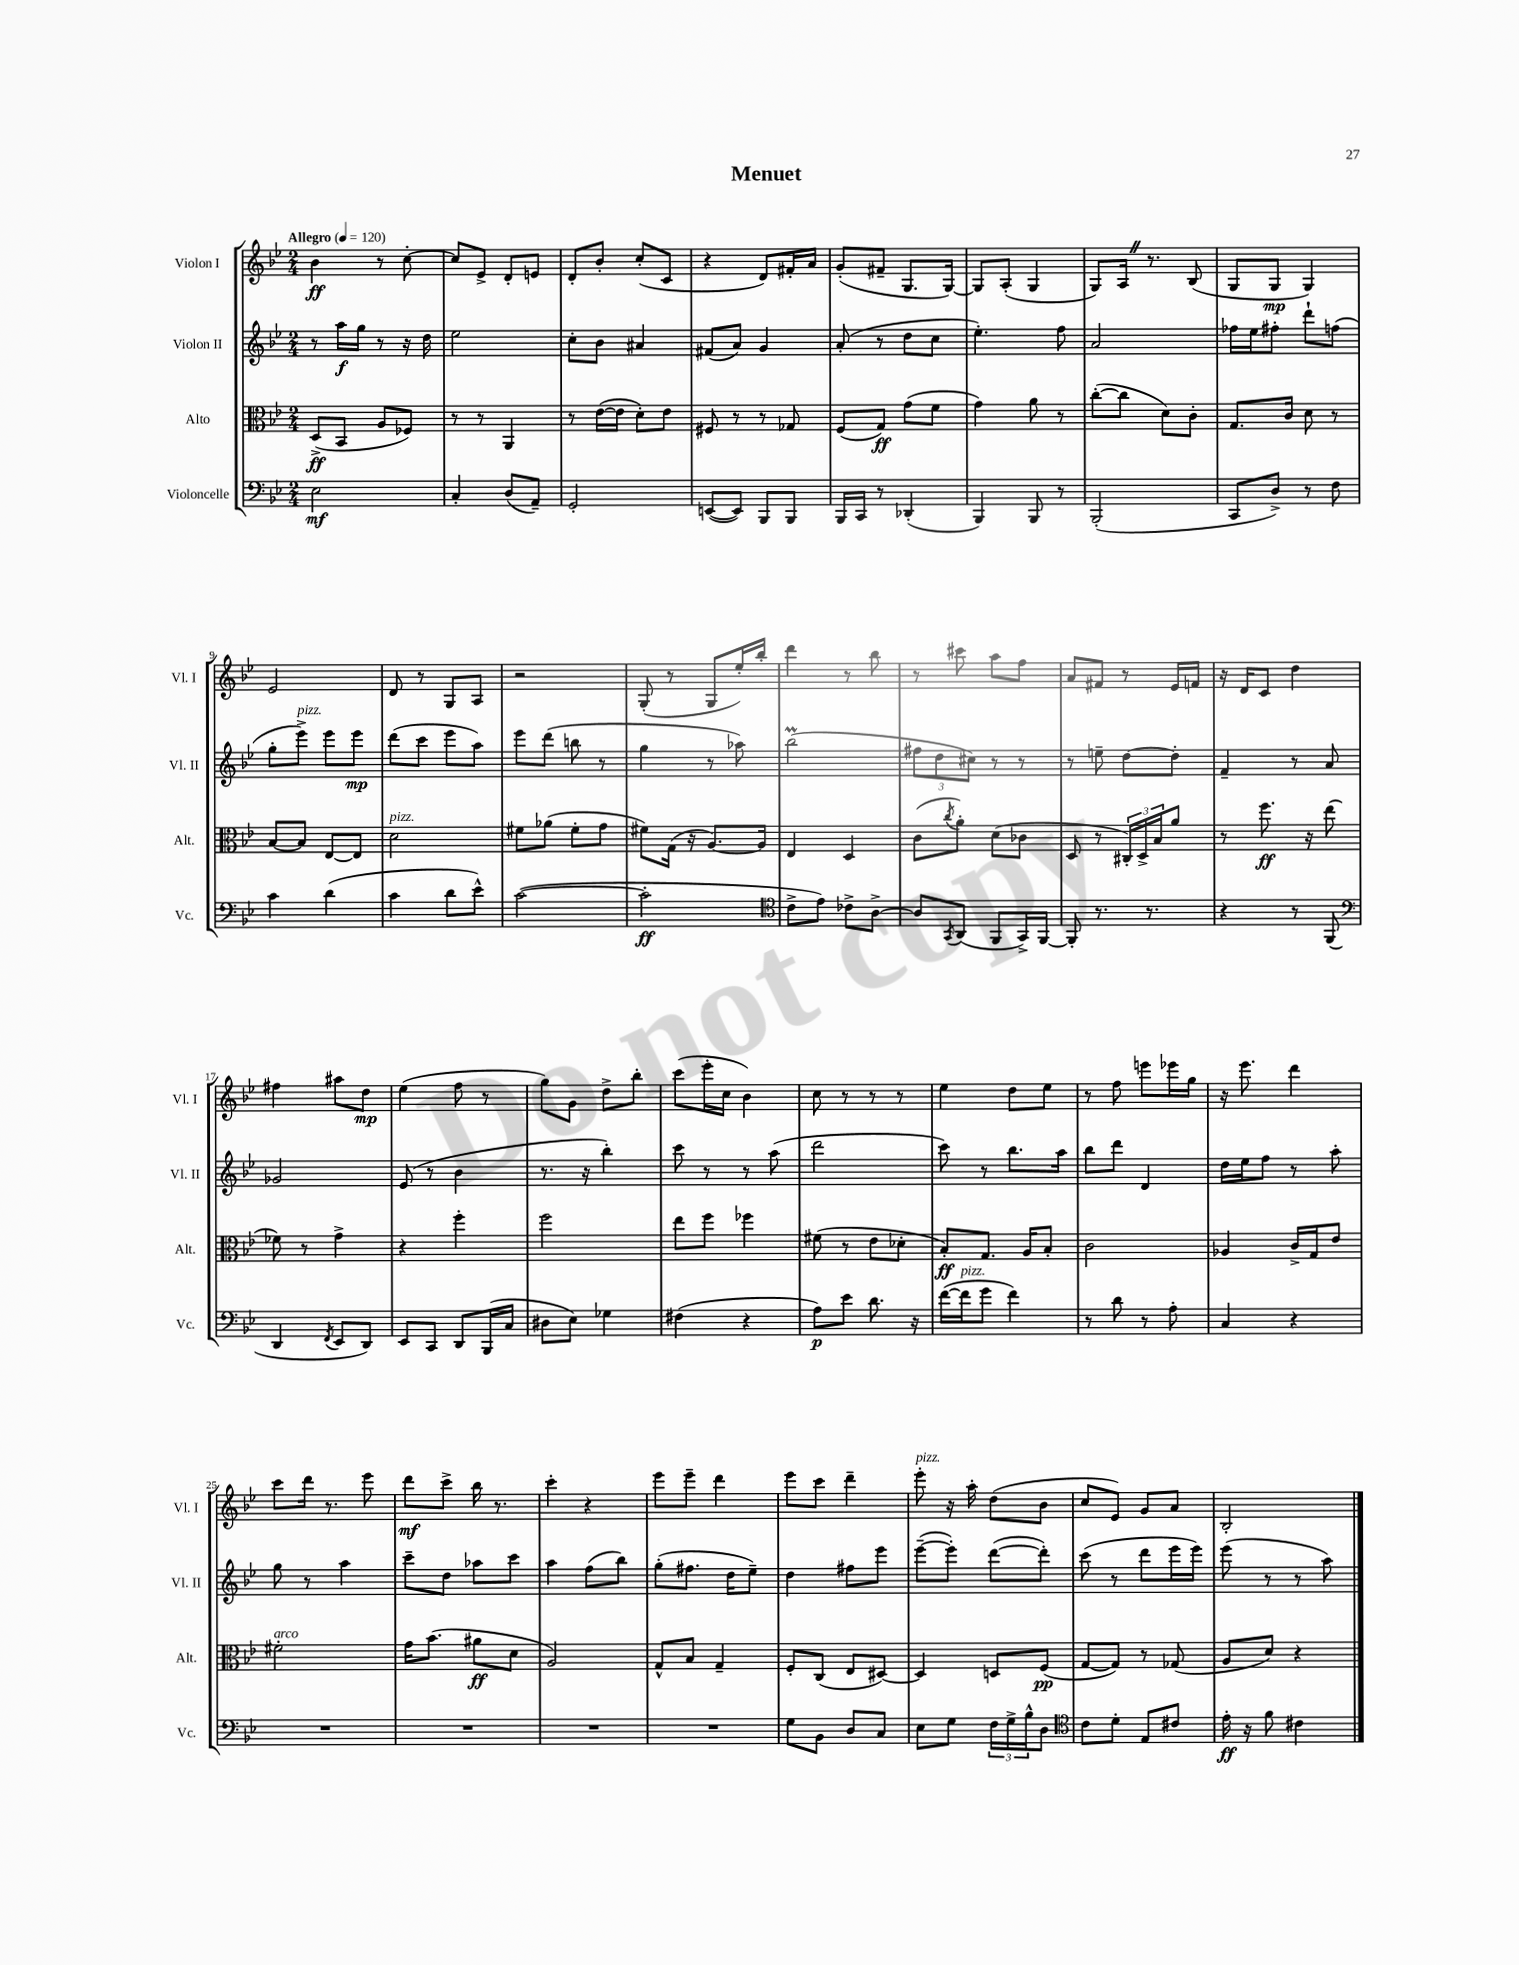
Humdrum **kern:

**kern	**kern	**kern	**kern
*staff4	*staff3	*staff2	*staff1
*clefF4	*clefC3	*clefG2	*clefG2
*k[b-e-]	*k[b-e-]	*k[b-e-]	*k[b-e-]
*M2/4	*M2/4	*M2/4	*M2/4
*MM120	*MM120	*MM120	*MM120
2E-\	(8D^/L	8r	4b-\
.	8BB-/J	16aa\LL	.
.	.	16gg\JJ	.
.	8A/L	8r	8r
.	8F-/J)	16r	[8cc'\
.	.	16dd\	.
=	=	=	=
4C'/	8r	2ee-\	8cc/]L
.	8r	.	8e-^/J
(8D/L	4AA/	.	8d'/L
8AA~/J)	.	.	8e/J
=	=	=	=
2GG'/	8r	8cc'\L	8d'/L
.	([16e-\LL	8b-\J	8b-'/J
.	16e-\]JJ	.	.
.	8d'\L)	4a#/	(8cc'/L
.	8e-\J	.	8c/J
=	=	=	=
([8EE/L	8F#/	(8f#/L	4r
8EE/]J)	8r	8a/J)	.
8BBB-/L	8r	4g/	8d/L)
8BBB-/J	8G-/	.	16f#'/L
.	.	.	16a/JJ
=	=	=	=
16BBB-/LL	(8F/L	(8a'/	(8g'/L
16CC/JJ	.	.	.
8r	8G/J)	8r	8f#~/J
(4DD-'/	(8g\L	8dd\L	8.G/L
.	8f\J	8cc\J	.
.	.	.	[16G/Jk)
=	=	=	=
4BBB-/)	4g\)	4.ee-'\)	8G/]L
.	.	.	(8A'/J
8BBB-/	8a\	.	4G/
8r	8r	8ff\	.
=	=	=	=
(2BBB-'/	([8cc'\L	2a/	8G/L)
.	8cc\]J	.	16A/Jk
.	.	.	8.r
.	8d\L)	.	.
.	8c'\J	.	(8B-/
=	=	=	=
8CC/L	8.G/L	16ff-\LL	8G/L
.	.	16ee-\J	.
8D^/J)	.	8ff#'\J	8G/J
.	16c/Jk	.	.
8r	8d\	8ddd`\L	4G/)
8F\	8r	(8ff\J	.
=	=	=	=
4c\	[8B-/L	8gg'\L	2e-/
.	8B-/]J	8eee-^\J)	.
(4d\	[8E-/L	8eee-\L	.
.	8E-/]J	8eee-\J	.
=	=	=	=
4c\	2d\	(8ddd\L	8d/
.	.	8ccc\J	8r
8d\L	.	8eee-\L	8G/L
8e-^^\J)	.	8aa\J)	8A/J
=	=	=	=
([2c\	8f#\L	8eee-\L	2r
.	(8a-\J	(8ddd\J	.
.	8f#'\L	8bb\	.
.	8g\J	8r	.
=	=	=	=
2c'\]	8f#\L)	4gg\	(8G'/
.	(16G\Jk	.	8r
.	16r	.	.
.	[8.A/L)	8r	8G/L
.	.	8aa-\)	16ee-'/L)
.	16A/]Jk	.	16bb-'/JJ
=	=	=	=
*clefC4	*	*	*
8c^\L	4E-/	(2bb-\	4ddd\
8e-\J)	.	.	.
8c-^\L	4D/	.	8r
[8A^\J	.	.	8bb-\
=	=	=	=
8A/]L	(8c\L	12ff#\L	8r
.	.	12dd\	.
8qGG/	8qcc/	.	.
(8AA/J	8a'\J)	.	8ccc#\
.	.	12cc#\J)	.
8FF/L	(8d\L	8r	8aa\L
16GG^/L)	8c-\J	8r	8ff\J
[16FF/JJ	.	.	.
=	=	=	=
8FF'/]	8D/	8r	8a/L
8.r	8r	8ee~\	8f#/J
.	24C#'/LL)	[8dd\L	8r
.	24D^/	.	.
8.r	.	.	.
.	24B-/J	.	.
.	8a/J	8dd'\]J	16e-/LL
.	.	.	16f/JJ
=	=	=	=
4r	8r	4f~/	16r
.	.	.	16d/LK
.	8.ff\	.	8c/J
8r	.	8r	4dd\
.	16r	.	.
(8FF/	(8ee-\	8a/	.
=	=	=	=
*clefF4	*	*	*
4DD/	8f-\)	2g-/	4ff#\
.	8r	.	.
8qFF/	.	.	.
8EE-/L	4g^\	.	8aa#\L
8DD/J)	.	.	8dd\J
=	=	=	=
8EE-/L	4r	(8e-/	(4ee-\
8CC/J	.	8r	.
8DD/L	4ff'\	4b-\	8ff\
(16BBB-/L	.	.	8r
16C/JJ	.	.	.
=	=	=	=
8D#\L	2ff\	8.r	8gg\L)
8E-\J)	.	.	8g\J
.	.	16r	.
4G-\	.	4bb-'\)	8dd^\L
.	.	.	8bb-'\J
=	=	=	=
(4F#\	8ee-\L	8ccc\	(8ccc\L
.	8ff\J	8r	16eee-'\L
.	.	.	16cc\JJ
4r	4ff-\	8r	4b-\)
.	.	(8aa\	.
=	=	=	=
8A\L)	(8f#\	2ddd\	8cc\
8e-\J	8r	.	8r
8.d\	8e-\L	.	8r
.	8d-'\J	.	8r
16r	.	.	.
=	=	=	=
([16f\LL	8B-'/L)	8ccc\)	4ee-\
16f\]J	.	.	.
8g\J	8.G/J	8r	.
4f\)	.	8.bb-\L	8dd\L
.	16A/LK	.	.
.	8B-'/J	.	8ee-\J
.	.	16aa\Jk	.
=	=	=	=
8r	2c\	8bb-\L	8r
8d\	.	8ddd\J	8ff\
8r	.	4d/	8eee\L
8A'\	.	.	16eee-\L
.	.	.	16gg\JJ
=	=	=	=
4C/	4A-/	16dd\LL	16r
.	.	16ee-\J	8.eee-\
.	.	8ff\J	.
4r	16c^/LL	8r	4ddd\
.	16G/J	.	.
.	8e-/J	8aa'\	.
=	=	=	=
2r	2f#'\	8gg\	8ccc\L
.	.	8r	16ddd\Jk
.	.	.	8.r
.	.	4aa\	.
.	.	.	8eee-\
=	=	=	=
2r	16g\LK	8ccc~\L	8ddd\L
.	(8.b-\J	.	.
.	.	8dd\J	8ccc^\J
.	8a#\L	8aa-\L	16bb-\
.	.	.	8.r
.	8d\J	8ccc\J	.
=	=	=	=
2r	2A/)	4aa\	4ccc'\
.	.	(8ff\L	4r
.	.	8bb-\J)	.
=	=	=	=
2r	8G^^/L	(8gg'\L	8eee-\L
.	8B-/J	8.ff#\J	8eee-~\J
.	4G~/	.	4ddd\
.	.	16dd\LK	.
.	.	8ee-~\J)	.
=	=	=	=
8G\L	8F'/L	4dd\	8eee-\L
8BB-\J	(8C/J	.	8ccc\J
8D/L	8E-/L	8ff#\L	4ddd~\
8C/J	[8D#/J)	8eee-\J	.
=	=	=	=
8E-\L	4D#/]	([8eee-~\L	8eee-'\
8G\J	.	8eee-'\]J)	16r
.	.	.	16aa'\
24F\LL	8D/L	([8ddd\L	(8dd\L
24G^\	.	.	.
24B-^^\J	.	.	.
8D\J	(8F/J	8ddd'\]J)	8b-\J
=	=	=	=
*clefC4	*	*	*
8c\L	[8G/L	(8ccc\	8cc/L
8d'\J	8G/]J)	8r	8e-/J)
8E-/L	8r	8ddd\L	8g/L
8c#/J	(8G-/	16eee-\L	8a/J
.	.	16eee-\JJ)	.
=	=	=	=
16e-'\	8A/L	(8eee-\	2B-'/
16r	.	.	.
8f\	8d/J)	8r	.
4c#\	4r	8r	.
.	.	8aa\)	.
==	==	==	==
*-	*-	*-	*-
